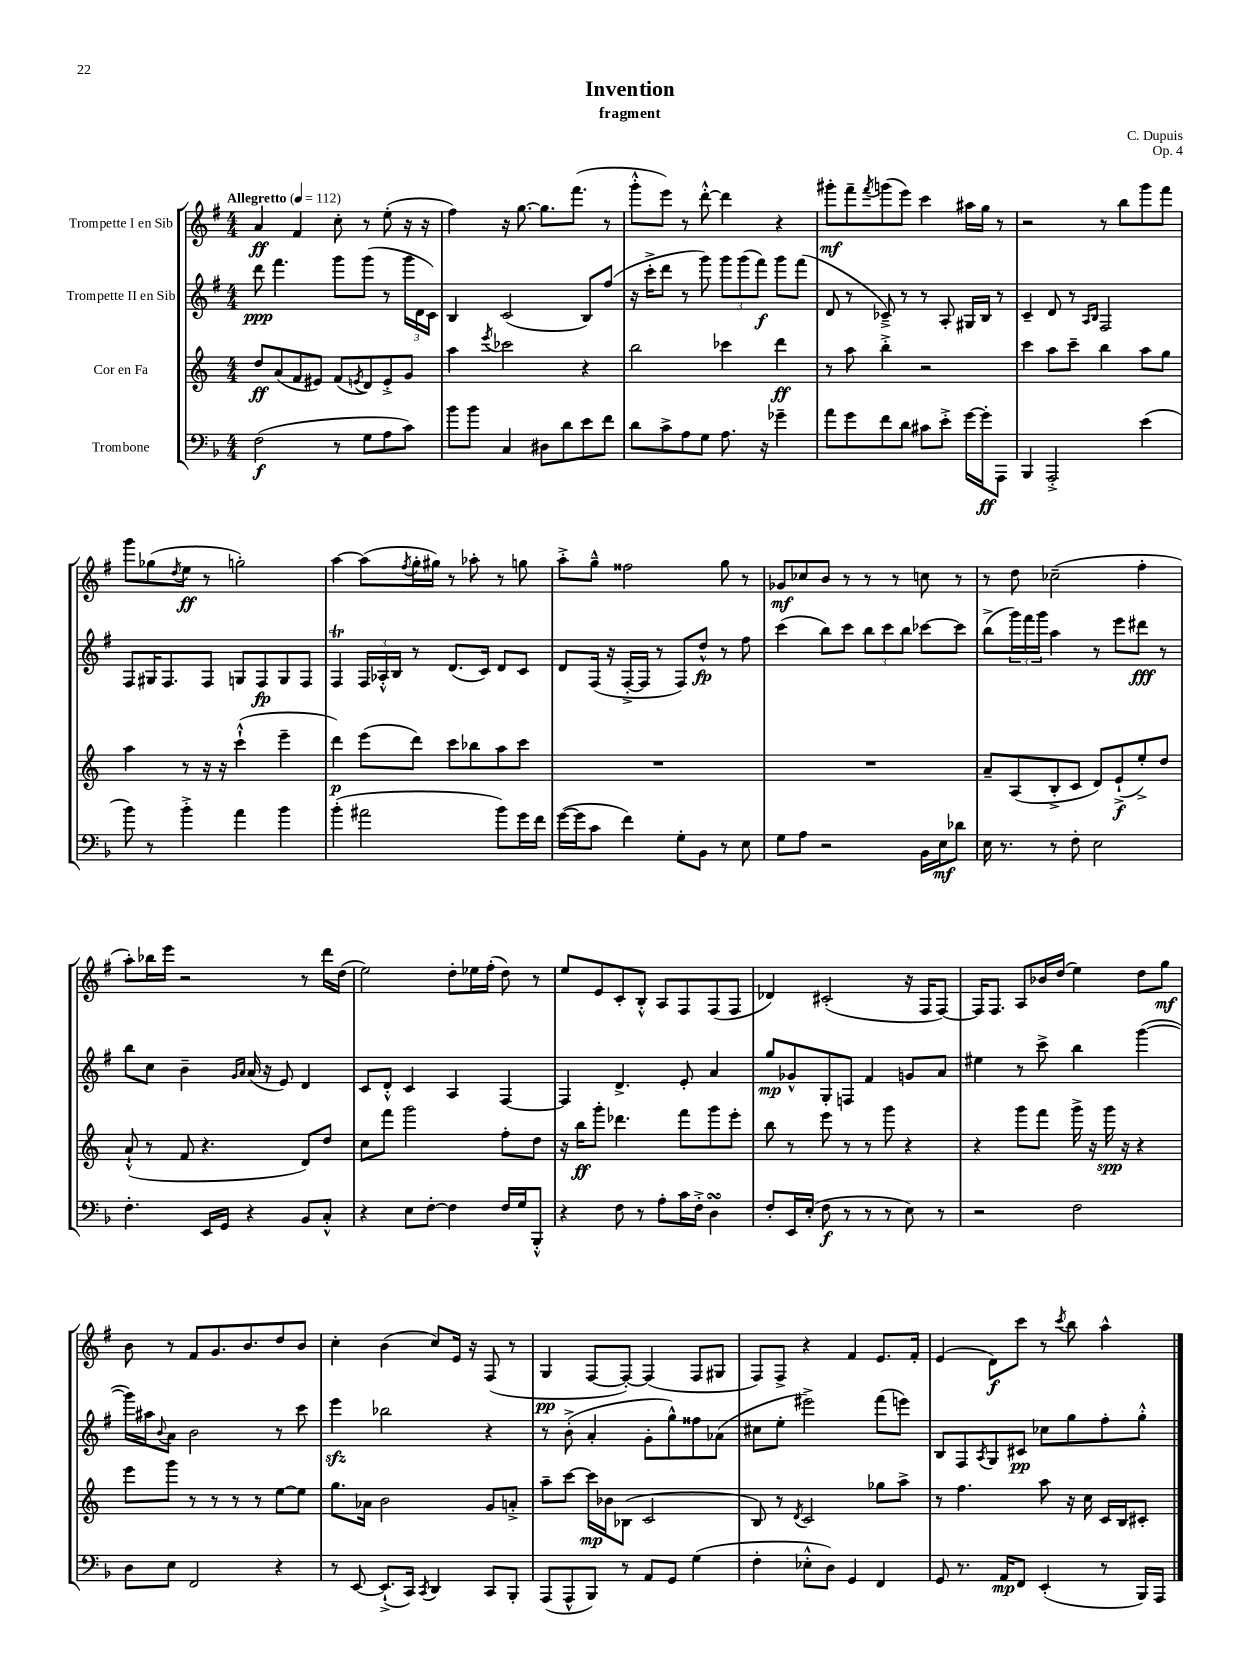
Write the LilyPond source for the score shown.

\header { title = "Invention" composer = "C. Dupuis" subtitle = "fragment" opus = "Op. 4" }
<<
\new StaffGroup <<
\new Staff = "s0" \with { instrumentName = "Trompette I en Sib" } {
    \clef treble \key g \major \numericTimeSignature \time 4/4 \tempo "Allegretto" 4 = 112
    a'4\ff fis'4 c''8-. r8 e''8-.( r16 r16 |
    fis''4) r16 g''8.~ g''8. fis'''8.( r8 |
    g'''8-.-^ e'''8) r8 d'''8~-.-^ d'''4 r4 |
    gis'''8-.\mf fis'''8-- \acciaccatura { fis'''8 } g'''8( e'''8) c'''4 ais''16 g''16 r8 |
    r2 r8 b''8 g'''8 fis'''8 |
    g'''8 ges''8( \acciaccatura { d''8 } e''8\ff r8 g''2-.) |
    a''4~ a''8( \acciaccatura { fis''8 } g''16-. gis''16) r8 aes''8-. r8 g''8 |
    a''8-.-> g''8---^ fisis''2 g''8 r8 |
    ges'8\mf ces''8 b'8 r8 r8 r8 c''8 r8 |
    r8 d''8 ces''2--( fis''4-. |
    a''8-.) bes''16 e'''16 r2 r8 d'''16 d''16( |
    e''2) d''8-. ees''16 fis''16-.( d''8) r8 |
    e''8 e'8 c'8-. b8-.-^ a8 fis8 fis8( fis8 |
    des'4) cis'2-.( r16 fis16 fis8~) |
    fis16 fis8. a8 bes'16 d''16( e''4) d''8 g''8\mf |
    b'8 r8 fis'8 g'8. b'8. d''8 b'8 |
    c''4-. b'4( c''8) e'16 r16 fis8( r8 |
    g4\pp fis8~ fis8~-.) fis4( fis8 gis8 |
    fis8) fis8-> r4 fis'4 e'8. fis'16-. |
    e'4( d'8\f) c'''8 r8 \acciaccatura { c'''8 } b''8 a''4-^ \bar "|." |
}
\new Staff = "s1" \with { instrumentName = "Trompette II en Sib" } {
    \clef treble \key g \major \numericTimeSignature \time 4/4
    d'''8\ppp fis'''4. g'''8 g'''8( r8 \tuplet 3/2 { g'''16 d'16 c'16) } |
    b4 c'2( b8) fis''8( |
    r16 c'''16-.-> d'''8 r8 g'''8) \tuplet 3/2 { g'''8 g'''8( fis'''8\f) } g'''8 fis'''8( |
    d'8 r8 ces'8--->) r8 r8 a8-. gis16 b16 r8 |
    c'4-- d'8 r8 \grace { a16 b16 } fis2 |
    fis8 gis16 fis8. fis8 g8 fis8\fp g8 fis8 |
    fis4\trill \tuplet 3/2 { fis16 aes16-.-^ b16 } r8 d'8.( c'16) d'8 c'8 |
    d'8 fis16( r16 fis16~-.-> fis16 r8 fis8) d''8-^\fp r8 fis''8 |
    c'''4( b''8) c'''8 \tuplet 3/2 { b''8 c'''8 b''8 } ces'''8~ ces'''8 |
    b''8->( \tuplet 3/2 { g'''16) fis'''16 g'''16 } a''4 r8 e'''8 dis'''8\fff r8 |
    b''8 c''8 b'4-- \grace { g'16 a'16 } a'16( r16 e'8) d'4 |
    c'8 d'8-.-^ c'4 a4 fis4~ |
    fis4 d'4.-> e'8-. a'4 |
    g''8\mp ges'8-^ g8-. f8 fis'4 g'8 a'8 |
    eis''4 r8 c'''8-> b''4 g'''4~( |
    g'''16) ais''16 \appoggiatura { b'8 } a'8 b'2 r8 c'''8 |
    e'''4\sfz bes''2 r4 |
    r8 b'8-.->( a'4-. g'8-. g''8-^) fisis''8 aes'8( |
    cis''8 e''8-. eis'''2->) fis'''8( e'''8) |
    b8 fis8 \acciaccatura { a8 } g8 cis'8\pp ces''8 g''8 fis''8-. g''8-.-^ \bar "|." |
}
\new Staff = "s2" \with { instrumentName = "Cor en Fa" } {
    \clef treble \key c \major \numericTimeSignature \time 4/4
    d''8\ff a'8( f'8 eis'8) f'8( \acciaccatura { e'8 } d'8) e'8-.-> g'8 |
    a''4 \acciaccatura { e'''8 } ces'''2 r4 |
    b''2 ces'''4 d'''4\ff |
    r8 a''8 b''4-.-> r2 |
    c'''4 a''8 c'''8-- b''4 a''8 g''8 |
    a''4 r8 r16 r16 c'''4-!-^( e'''4-- |
    d'''4\p) e'''8( d'''8) c'''8 bes''8 a''8 c'''8 |
    R1 |
    R1 |
    a'8-- a8( b8-.-> c'8 d'8) e'8-!->\f( e''8-.->) d''8 |
    a'8-!-^( r8 f'8 r4. d'8) d''8 |
    c''8 f'''8 g'''2 f''8-. d''8 |
    r16 b''16\ff g'''8-. des'''4. f'''8 g'''8 e'''8-. |
    b''8 r8 e'''8 r8 r8 g'''8 r4 |
    r4 g'''8 f'''8 g'''16-> r16 g'''16\spp r16 r4 |
    e'''8 g'''8 r8 r8 r8 r8 e''8~ e''8 |
    g''8. aes'16 b'2 g'8 a'8-.-> |
    a''8-- c'''8~ c'''16\mp bes'16 bes8( c'2 |
    b8) r8 \acciaccatura { d'8 } c'2 ges''8 a''8-> |
    r8 f''4. a''8 r16 c''16 c'16 b16 cis'8-. \bar "|." |
}
\new Staff = "s3" \with { instrumentName = "Trombone" } {
    \clef bass \key f \major \numericTimeSignature \time 4/4
    f2\f( r8 g8 a8 c'8) |
    bes'8 bes'8 c4 dis8 d'8 e'8 f'8 |
    d'8 c'8-> a8 g8 a8. r16 ges'4-- |
    a'8 g'8 f'8 d'8 cis'8 e'8-.-> g'16~ g'16-.\ff a,,8 |
    bes,,4 a,,2-.-> e'4( |
    bes'8) r8 bes'4-.-> a'4 bes'4 |
    bes'4-.( ais'2 bes'8) g'16 f'16 |
    g'16~( g'16 c'8 f'4) g8-. bes,8 r8 e8 |
    g8 a8 r2 bes,16 e16\mf des'8 |
    e16 r8. r8 f8-. e2 |
    f4.-. e,16 g,16 r4 bes,8 c8-.-^ |
    r4 e8 f8~-. f4 f16 g16 bes,,8-.-^ |
    r4 f8 r8 a8-. c'16 f16-.-> d4\turn |
    f8-. e,16 e16-.( f8\f r8 r8 r8 e8) r8 |
    r2 f2 |
    d8 e8 f,2 r4 |
    r8 e,8~ e,8.-!->( c,16) \acciaccatura { c,8 } d,4 c,8 bes,,8-. |
    a,,8( a,,8-^ bes,,8) r8 a,8 g,8 g4( |
    f4-. ees8-.-^ d8) g,4 f,4 |
    g,8 r8. a,16\mp f,8 e,4-.( r8 bes,,16) a,,16 \bar "|." |
}
>>
>>
\layout { \context { \Score \remove "Bar_number_engraver" } }
